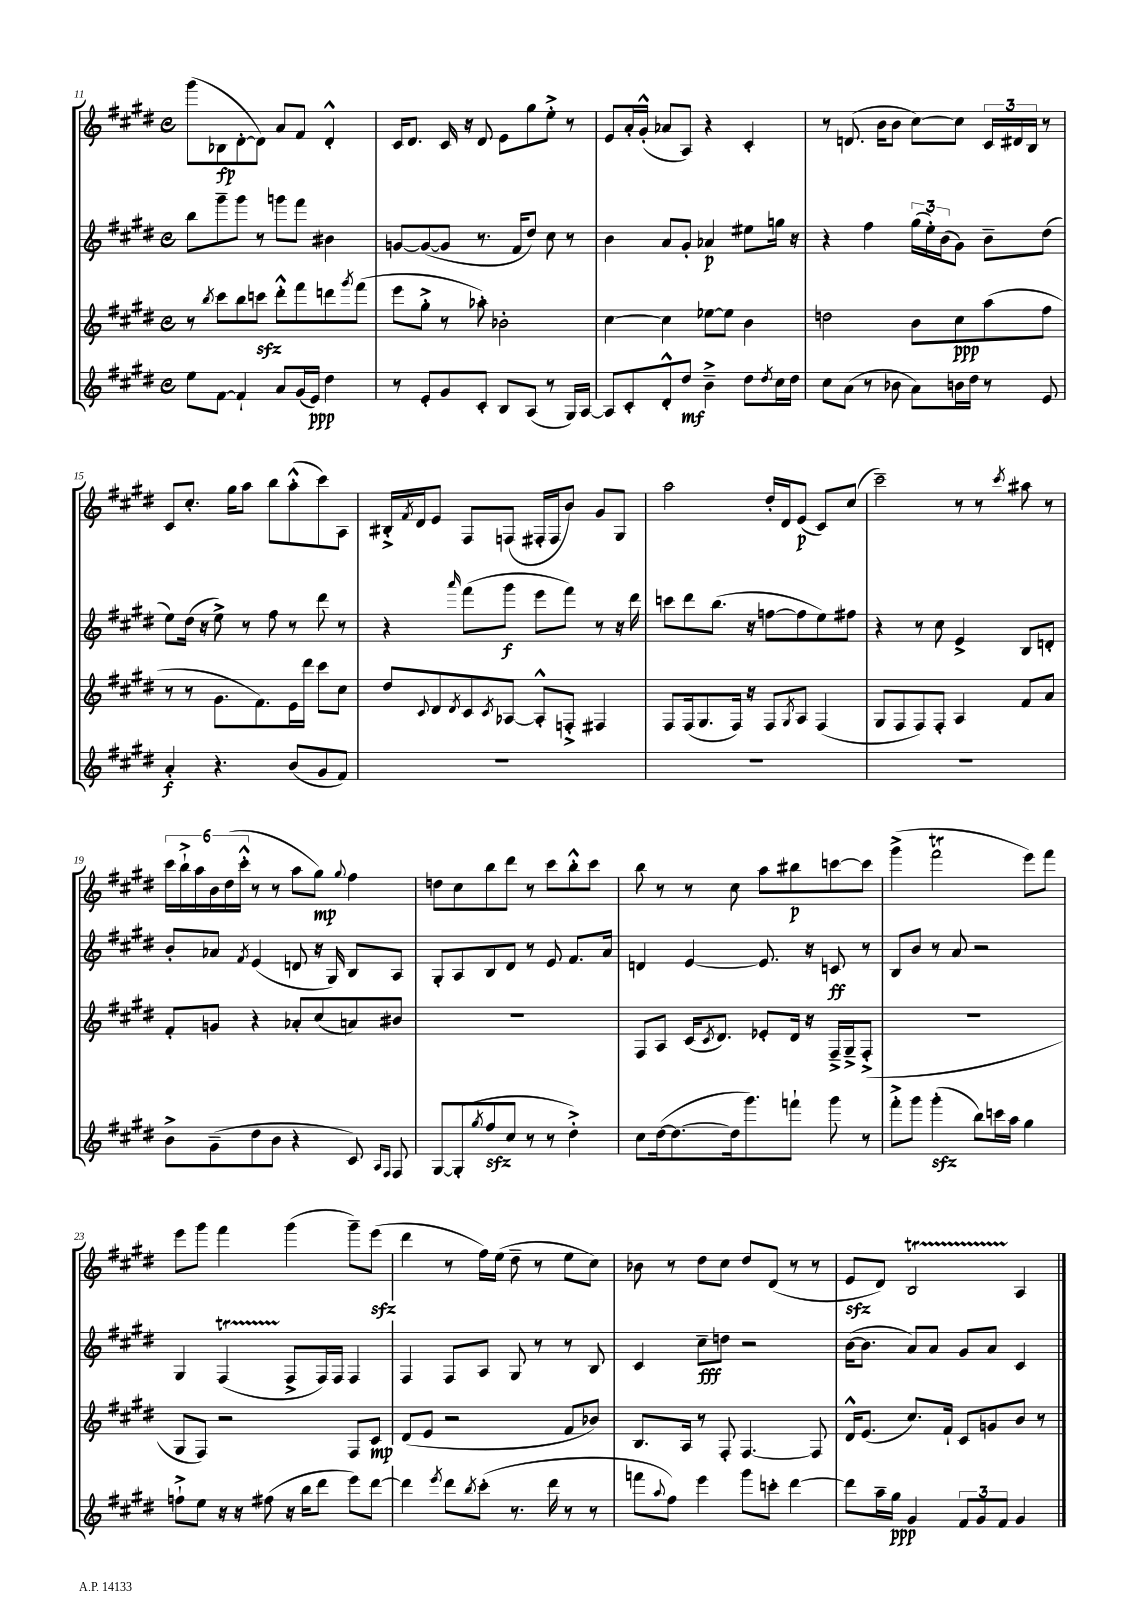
<<
\new StaffGroup <<
\new Staff = "s0" {
    \clef treble \key e \major \defaultTimeSignature \time 4/4
    gis'''8( bes8\fp dis'8~-. dis'8) a'8 fis'8 dis'4-.-^ |
    cis'16 dis'8. cis'16 r16 dis'8 e'8 gis''8 e''8-.-> r8 |
    e'8 a'16-. gis'16-.-^( aes'8 a8) r4 cis'4-. |
    r8 d'8.( b'16 b'8 cis''8~) cis''8 \tuplet 3/2 { cis'16 dis'16 b16 } r8 |
    cis'8 cis''8.-. gis''16 a''8 b''8 a''8-.-^( cis'''8) a8 |
    bis16-.-> \acciaccatura { fis'8 } dis'16 e'8 fis8 f8( fis16-. fis16 b'8) gis'8 gis8 |
    a''2 dis''16-. dis'16 e'8\p( cis'8) cis''8( |
    cis'''2--) r8 r8 \acciaccatura { cis'''8 } ais''8 r8 |
    \tuplet 6/4 { cis'''16 b''16-!-> a''16 b'16 dis''16( cis'''16-.-^ } r8 r8 a''8 gis''8\mp) \appoggiatura { gis''8 } fis''4 |
    d''8 cis''8 b''8 dis'''8 r8 cis'''8 b''8-.-^ cis'''8 |
    b''8 r8 r8 cis''8 a''8 bis''8\p c'''8~ c'''8 |
    gis'''4->( fis'''2\trill e'''8) fis'''8 |
    e'''8 gis'''8 fis'''4 gis'''4( gis'''8--) e'''8\sfz( |
    dis'''4 r8 fis''16) e''16( dis''8-- r8 e''8 cis''8) |
    bes'8 r8 dis''8 cis''8 dis''8 dis'8( r8 r8 |
    e'8\sfz dis'8) b2\startTrillSpan a4\stopTrillSpan \bar "|." |
}
\new Staff = "s1" {
    \clef treble \key e \major \defaultTimeSignature \time 4/4
    b''8 gis'''8-- gis'''8 r8 g'''8 fis'''8 bis'4 |
    g'8~ g'8~( g'8 r8. fis'16 dis''8) cis''8 r8 |
    b'4 a'8 gis'8-. aes'4\p eis''8 g''16 r16 |
    r4 fis''4 \tuplet 3/2 { gis''16( e''16-.) b'16( } gis'8) b'8-- dis''8( |
    e''8) dis''16( r16 e''8->) r8 fis''8 r8 dis'''8 r8 |
    r4 \grace { a'''16 } fis'''8( gis'''8\f e'''8 fis'''8) r8 r16 dis'''16 |
    c'''8 dis'''8 b''8.( r16 f''8~ f''8 e''8) fis''8 |
    r4 r8 cis''8 e'4-> b8 d'8-. |
    b'8-. aes'8 \acciaccatura { fis'8 } e'4( d'8 r16 gis16) b8 a8 |
    gis8-. a8 b8 dis'8 r8 e'8 fis'8. a'16 |
    d'4 e'4~ e'8. r16 c'8\ff r8 |
    b8 b'8 r8 a'8 r2 |
    gis4 fis4\startTrillSpan( fis8->\stopTrillSpan fis16) fis16 fis4 |
    fis4 fis8 a8 gis8 r8 r8 b8 |
    cis'4 cis''8--\fff d''8 r2 |
    b'16~( b'8. a'8) a'8 gis'8 a'8 cis'4 \bar "|." |
}
\new Staff = "s2" {
    \clef treble \key e \major \defaultTimeSignature \time 4/4
    r8 \acciaccatura { b''8 } cis'''8 b''8 c'''8\sfz dis'''8-.-^ fis'''8 d'''8 \acciaccatura { gis'''8 } fis'''8( |
    e'''8 gis''8-.-> r8 aes''8-.) bes'2-. |
    cis''4~ cis''4 ees''8~ ees''8 b'4 |
    d''2 b'8 cis''8\ppp a''8( fis''8 |
    r8 r8 gis'8. fis'8.) e'16 dis'''16 cis'''8 cis''8 |
    dis''8 \appoggiatura { cis'8 } dis'8 \acciaccatura { dis'8 } cis'8 \acciaccatura { cis'8 } aes8~ aes8-.-^ f8-.-> fis4 |
    fis8 fis16( gis8. fis16) r16 fis8 \acciaccatura { gis8 } a8 fis4( |
    gis8 fis8 fis8) fis8-. a4 fis'8 a'8 |
    fis'8-. g'8 r4 aes'8-. cis''8( a'8) bis'8 |
    R1 |
    fis8 a8 cis'16( \acciaccatura { cis'8 } dis'8.) ees'8-. dis'16 r16 fis16---> gis16---> fis8-.->( |
    R1 |
    gis8 fis8) r2 fis8 cis'8\mp |
    dis'8( e'8 r2 fis'8 bes'8) |
    b8. a16 r8 fis8-. fis4.~ fis8 |
    dis'16-^ e'8.( cis''8.) fis'16-! cis'8 g'8 b'8 r8 \bar "|." |
}
\new Staff = "s3" {
    \clef treble \key e \major \defaultTimeSignature \time 4/4
    e''8 fis'8~ fis'4-! a'8 gis'16( e'16\ppp) dis''4 |
    r8 e'8-. gis'8 cis'8-. b8 a8( r8 gis16) a16~ |
    a8 cis'8-. dis'8-.-^ dis''8\mf b'4---> dis''8 \acciaccatura { dis''8 } cis''16 dis''16 |
    cis''8 a'8( r8 bes'8 a'8) b'16 dis''16 r8 e'8 |
    a'4-.\f r4. b'8( gis'8 fis'8) |
    R1 |
    R1 |
    R1 |
    b'8-> gis'8--( dis''8 b'8 r4 cis'8) \grace { a16 fis16 } fis8 |
    gis8~ gis8-.( \acciaccatura { gis''8 } fis''8\sfz cis''8 r8 r8 dis''4-.->) |
    cis''8 dis''16~( dis''8.~ dis''16 gis'''8.) f'''8-! gis'''8 r8 |
    fis'''8-.-> gis'''8 gis'''4-.\sfz( b''8) c'''16 a''16 gis''4 |
    f''8-!-> e''8 r16 r16 fis''8( r16 b''16 dis'''8 e'''8) dis'''8~ |
    dis'''4 \acciaccatura { e'''8 } dis'''8 \acciaccatura { b''8 } cis'''8-.( r8. dis'''16 r8 r8 |
    f'''8 \appoggiatura { a''8 } fis''8) e'''4 gis'''8 c'''8-. dis'''4~ |
    dis'''8 a''16-- gis''16\ppp gis'4 \tuplet 3/2 { fis'8 gis'8 fis'8 } gis'4 \bar "|." |
}
>>
>>
\layout { \context { \Score currentBarNumber = #11 } }
